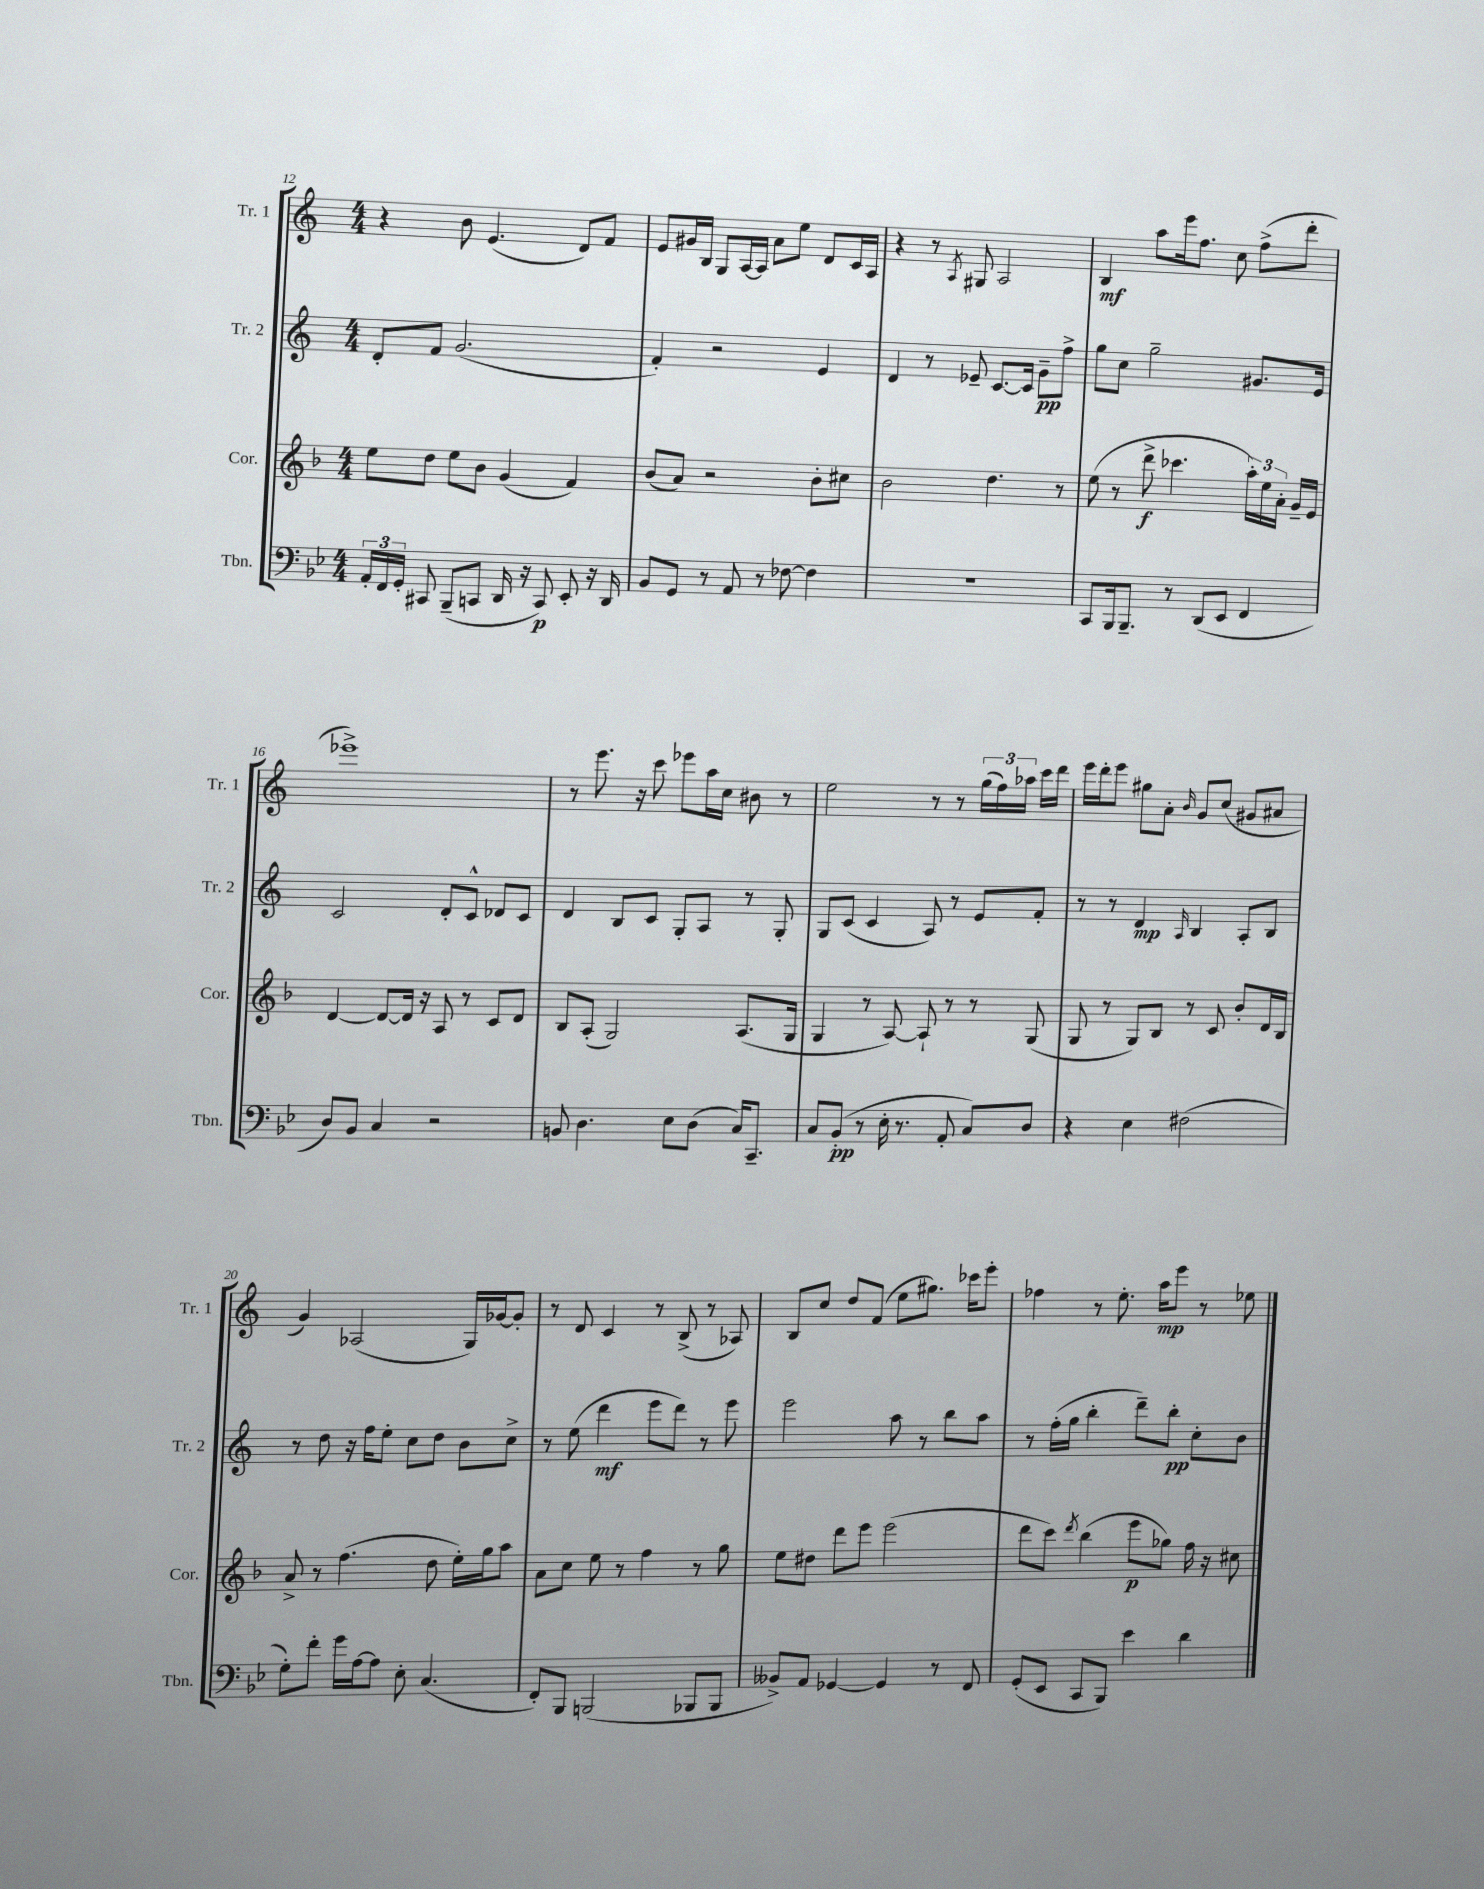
<<
\new StaffGroup <<
\new Staff = "s0" \with { instrumentName = "Tr. 1" shortInstrumentName = "Tr. 1" } {
    \clef treble \key c \major \numericTimeSignature \time 4/4
    \autoBeamOff r4 b'8 e'4.( d'8[) f'8] |
    e'8[ gis'16 b16] g8[ a16~ a16] a'8[ e''8] d'8[ c'16 a16] |
    r4 r8 \acciaccatura { a8 } gis8 a2 |
    b4\mf a''8[ e'''16 f''8.] c''8 f''8[->( d'''8]-. |
    ees'''1->) |
    r8 e'''8. r16 c'''8 ees'''8[ a''16 c''16] bis'8 r8 |
    e''2 r8 r8 \tuplet 3/2 { g''16[( f''16) aes''16] } c'''16[ d'''16] |
    e'''16[ d'''16-. e'''8] gis''8[ a'8]-. \grace { b'16 } g'8[ c''8]( gis'8[ ais'8] |
    g'4) aes2( g16[) ges'16~ ges'8]-. |
    r8 d'8 c'4 r8 b8->( r8 aes8) |
    b8[ c''8] d''8[ f'8]( e''8[ gis''8.]) ces'''16[ e'''8]-. |
    fes''4 r8 e''8.-. a''16[\mp e'''8] r8 ees''8 \bar "|." |
}
\new Staff = "s1" \with { instrumentName = "Tr. 2" shortInstrumentName = "Tr. 2" } {
    \clef treble \key c \major \numericTimeSignature \time 4/4
    \autoBeamOff d'8[-. f'8] g'2.( |
    f'4-.) r2 e'4 |
    d'4 r8 ees'8-- c'8.[~ c'16] g'8[--\pp f''8]-> |
    g''8[ c''8] g''2-- gis'8.[ e'16] |
    c'2 d'8[-. c'8]-^ des'8[ c'8] |
    d'4 b8[ c'8] g8[-. a8] r8 g8-. |
    g8[ c'8]( c'4 a8) r8 e'8[ f'8]-. |
    r8 r8 d'4\mp \grace { a16 } b4 a8[-. b8] |
    r8 d''8 r16 f''16[ e''8]-. c''8[ d''8] b'8[ c''8]-> |
    r8 e''8( d'''4\mf e'''8[ d'''8]) r8 e'''8 |
    e'''2 a''8 r8 b''8[ a''8] |
    r8 f''16[-.( g''16] b''4-. d'''8[--) b''8]-.\pp c''8[-. b'8] \bar "|." |
}
\new Staff = "s2" \with { instrumentName = "Cor." shortInstrumentName = "Cor." } {
    \clef treble \key f \major \numericTimeSignature \time 4/4
    \autoBeamOff e''8[ d''8] e''8[ bes'8] g'4( f'4) |
    bes'8[( a'8]) r2 bes'8[-. cis''8] |
    bes'2 d''4. r8 |
    e''8( r8 d'''8->\f ces'''4. \tuplet 3/2 { a''16[-.) e''16 a'16]-. } g'16[-- e'16] |
    d'4~ d'8[~ d'16] r16 a8 r8 c'8[ d'8] |
    bes8[ a8]-.( g2) a8.[( g16] |
    g4 r8 a8~) a8-! r8 r8 g8( |
    g8 r8 g8[) bes8] r8 c'8 bes'8[-. d'16 bes16] |
    a'8-> r8 f''4.( d''8 e''16[-.) g''16 a''8] |
    a'8[ c''8] e''8 r8 f''4 r8 g''8 |
    e''8[ dis''8] d'''8[ e'''8] e'''2( |
    d'''8[ c'''8]) \acciaccatura { d'''8 } bes''4( e'''8[\p ges''8]) f''16 r16 cis''8 \bar "|." |
}
\new Staff = "s3" \with { instrumentName = "Tbn." shortInstrumentName = "Tbn." } {
    \clef bass \key bes \major \numericTimeSignature \time 4/4
    \autoBeamOff \tuplet 3/2 { a,16[-. f,16 g,16]-. } cis,8 bes,,8[--( c,8] d,16 r16 c,8\p) ees,8-. r16 d,16 |
    bes,8[ g,8] r8 a,8 r8 fes8~ fes4 |
    R1 |
    c,8[ bes,,16 bes,,8.]-- r8 d,8[( ees,8] f,4 |
    d8[) bes,8] c4 r2 |
    b,8 d4. ees8[ d8]( c16[) c,8.]-- |
    c8[ bes,8]-.\pp( r8 ees16-. r8. a,8-. c8[) d8] |
    r4 ees4 fis2( |
    g8[-.) f'8]-. g'16[ a16~ a8] ees8-. c4.( |
    f,8[-.) bes,,8] b,,2( bes,,8[ bes,,8] |
    beses,8[->) a,8] ges,4~ ges,4 r8 f,8 |
    g,8[-.( ees,8] c,8[ bes,,8]) ees'4 d'4 \bar "|." |
}
>>
>>
\layout { \context { \Score currentBarNumber = #12 } }
